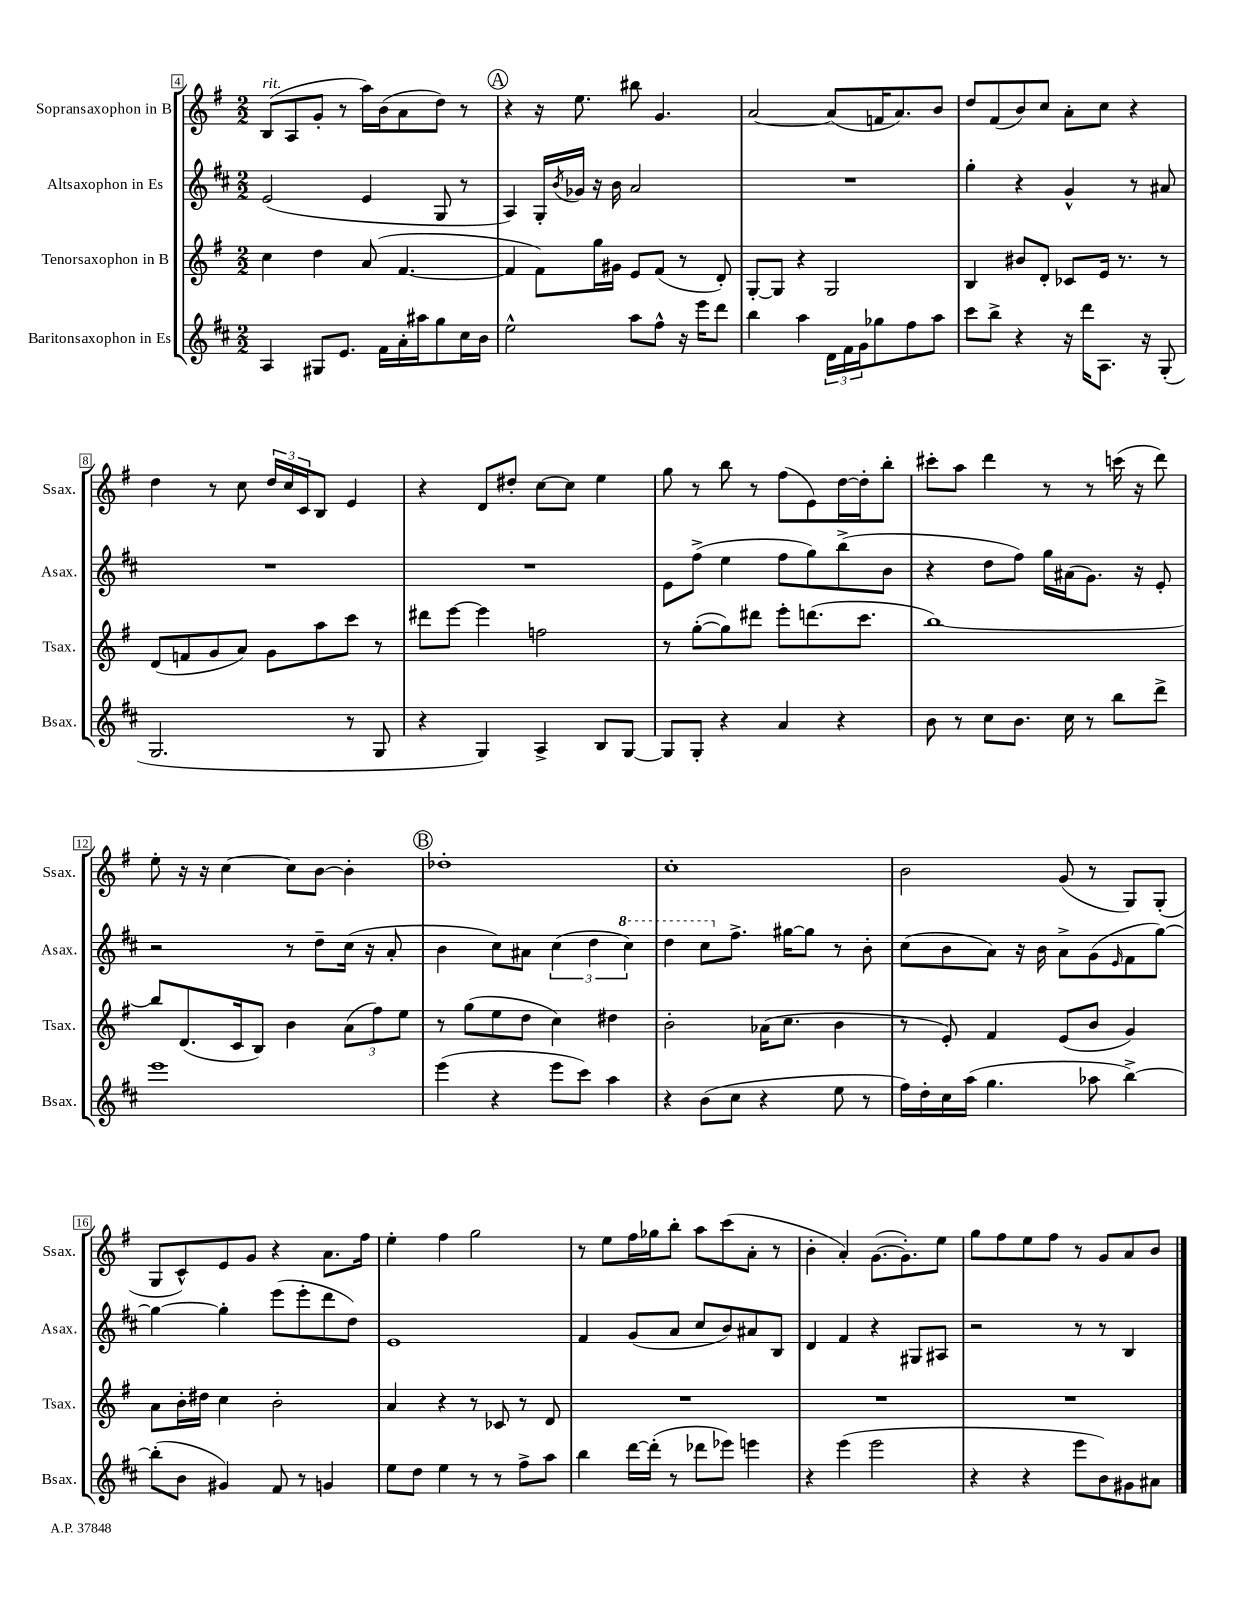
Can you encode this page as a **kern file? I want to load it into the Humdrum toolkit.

**kern	**kern	**kern	**kern
*staff4	*staff3	*staff2	*staff1
*clefG2	*clefG2	*clefG2	*clefG2
*k[f#c#]	*k[f#]	*k[f#c#]	*k[f#]
*M2/2	*M2/2	*M2/2	*M2/2
4A/	4cc\	(2e/	(8B/L
.	.	.	8A/
8G#/L	4dd\	.	8g'/J
8.e/J	.	.	8r
.	(8a/	4e/	16aa\LL)
16f#\LL	.	.	(16b\J
16a'\	[4.f#/	.	8a\
16aa#\J	.	.	.
8gg\	.	8G/	8dd\J)
16cc#\L	.	8r	8r
16b\JJ	.	.	.
=	=	=	=
2ee^^\	4f#/]	4A/)	4r
.	8f#\L)	16G'/LL	16r
.	.	8qb/	.
.	.	16g-/JJ	8.ee\
.	16gg\L	16r	.
.	16g#\JJ	16b\	.
8aa\L	8e/L	2a/	8bb#\
8ff#^^\J	(8f#/J	.	4.g/
16r	8r	.	.
16eee\LK	.	.	.
8ddd\J	8d'/)	.	.
=	=	=	=
4bb\	[8G'/L	1r	[2a/
.	8G/]J	.	.
4aa\	4r	.	.
24d\LL	2G/	.	(8a/]L
24f#\	.	.	.
24g\J	.	.	.
8gg-\	.	.	16f/K
.	.	.	8.a/)
8ff#\	.	.	.
8aa\J	.	.	8b/J
=	=	=	=
8ccc#\L	4B/	4gg'\	8dd/L
8bb^\J	.	.	(8f#/
4r	8b#/L	4r	8b/)
.	8d'/J	.	8cc/J
16r	8c-/L	4g^^/	8a'\L
16ddd\LK	.	.	.
8.A\J	16e/Jk	.	8cc\J
.	8.r	.	.
.	.	8r	4r
16r	.	.	.
(8G'/	8r	8a#/	.
=	=	=	=
2.G/	(8d/L	1r	4dd\
.	8f/	.	.
.	8g/	.	8r
.	8a/J)	.	8cc\
.	8g\L	.	24dd/LL
.	.	.	24cc/
.	.	.	24c/J
.	8aa\	.	8B/J
8r	8ccc\J	.	4e/
8G/	8r	.	.
=	=	=	=
4r	8ddd#\L	1r	4r
.	[8eee\J	.	.
4G/)	4eee\]	.	8d/L
.	.	.	8dd#'/J
4A^/	2ff\	.	[8cc\L
.	.	.	8cc\]J
8B/L	.	.	4ee\
[8G/J	.	.	.
=	=	=	=
8G/]L	8r	8e\L	8gg\
8G'/J	([8gg'\L	(8ff#^\J	8r
4r	8gg\])	4ee\	8bb\
.	8ddd#\J	.	8r
4a/	8eee'\L	8ff#\L	(8ff#\L
.	(8.ddd\	8gg\)	8e\)
4r	.	(8bb^\	[16dd\L
.	8.ccc\J	.	16dd'\]J
.	.	8b\J	8bb'\J
=	=	=	=
8b\	[1bb)	4r	8ccc#'\L
8r	.	.	8aa\J
8cc#\L	.	8dd\L	4ddd\
8.b\J	.	8ff#\J)	.
.	.	16gg\LL	8r
16cc#\	.	(16a#\J	.
8r	.	8.g\J)	8r
8bb\L	.	.	(16ccc\
.	.	16r	16r
8ddd^\J	.	8e'/	8ddd\)
=	=	=	=
1eee	8bb/]L	2r	8ee'\
.	(8.d/	.	16r
.	.	.	16r
.	.	.	[4cc\
.	16c/k	.	.
.	8B/J)	.	.
.	4b\	8r	8cc\]L
.	.	8dd~\L	[8b\J
.	(12a\L	(16cc#\Jk	4b'\]
.	.	16r	.
.	12ff#\)	.	.
.	.	8a'/	.
.	12ee\J	.	.
=	=	=	=
(4eee\	8r	4b\	1dd-'
.	(8gg\L	.	.
4r	8ee\	8cc#\L)	.
.	8dd\J	8a#\J	.
8eee\L	4cc\)	(6cc#\	.
8ccc#\J)	.	.	.
.	.	6dd\	.
4aa\	4dd#\	.	.
.	.	6ccc#\)	.
=	=	=	=
4r	2b'\	4ddd\	1cc'
(8b\L	.	8ccc#\L	.
8cc#\J	.	8.ff#^\J	.
4r	(16a-\LK	.	.
.	8.cc\J	[16gg#\LK	.
.	.	8gg#\]J	.
8ee\	4b\	8r	.
8r	.	8b'\	.
=	=	=	=
16ff#\LL)	8r	(8cc#\L	2b\
16dd'\	.	.	.
16cc#\	8e'/)	8b\	.
(16aa\JJ	.	.	.
4.gg\	4f#/	8a\J)	.
.	.	16r	.
.	.	16b\	.
.	(8e/L	8a^\L	(8g/
8aa-\	8b/J	(8g\	8r
.	.	16qqe/	.
[4bb^\)	4g/)	8f#\	8G/L)
.	.	[8gg\J)	(8G'/J
=	=	=	=
(8bb'\]L	8a\L	4gg\_	8G/L
8b\J	16b'\L	.	8c^^/)
.	16dd#\JJ	.	.
4g#/)	4cc\	4gg'\]	8e/
.	.	.	8g/J
8f#/	2b'\	(8eee\L	4r
8r	.	8eee'\	.
4g/	.	8ddd\	8.a\L
.	.	8dd\J)	.
.	.	.	16ff#\Jk
=	=	=	=
8ee\L	4a/	1e	4ee'\
8dd\J	.	.	.
4ee\	4r	.	4ff#\
8r	8r	.	2gg\
8r	8c-/	.	.
8ff#^\L	8r	.	.
8aa\J	8d/	.	.
=	=	=	=
4bb\	1r	4f#/	8r
.	.	.	8ee\L
[16ddd\LL	.	(8g/L	16ff#\L
(16ddd'\]JJ	.	.	16gg-\J
8r	.	8a/J	8bb'\J
8ddd-\L	.	8cc#/L	8aa\L
8eee-\J)	.	8b/)	(8ccc\
4eee\	.	8a#/	8a'\J
.	.	8B/J	8r
=	=	=	=
4r	1r	4d/	4b'\
(4eee\	.	4f#/	4a'/)
2eee\	.	4r	([8.g\L
.	.	.	8.g'\])
.	.	8G#/L	.
.	.	8A#/J	8ee\J
=	=	=	=
4r	1r	2r	8gg\L
.	.	.	8ff#\
4r	.	.	8ee\
.	.	.	8ff#\J
8eee\L	.	8r	8r
8b\)	.	8r	8g/L
8g#\	.	4B/	8a/
8a#\J	.	.	8b/J
==	==	==	==
*-	*-	*-	*-
